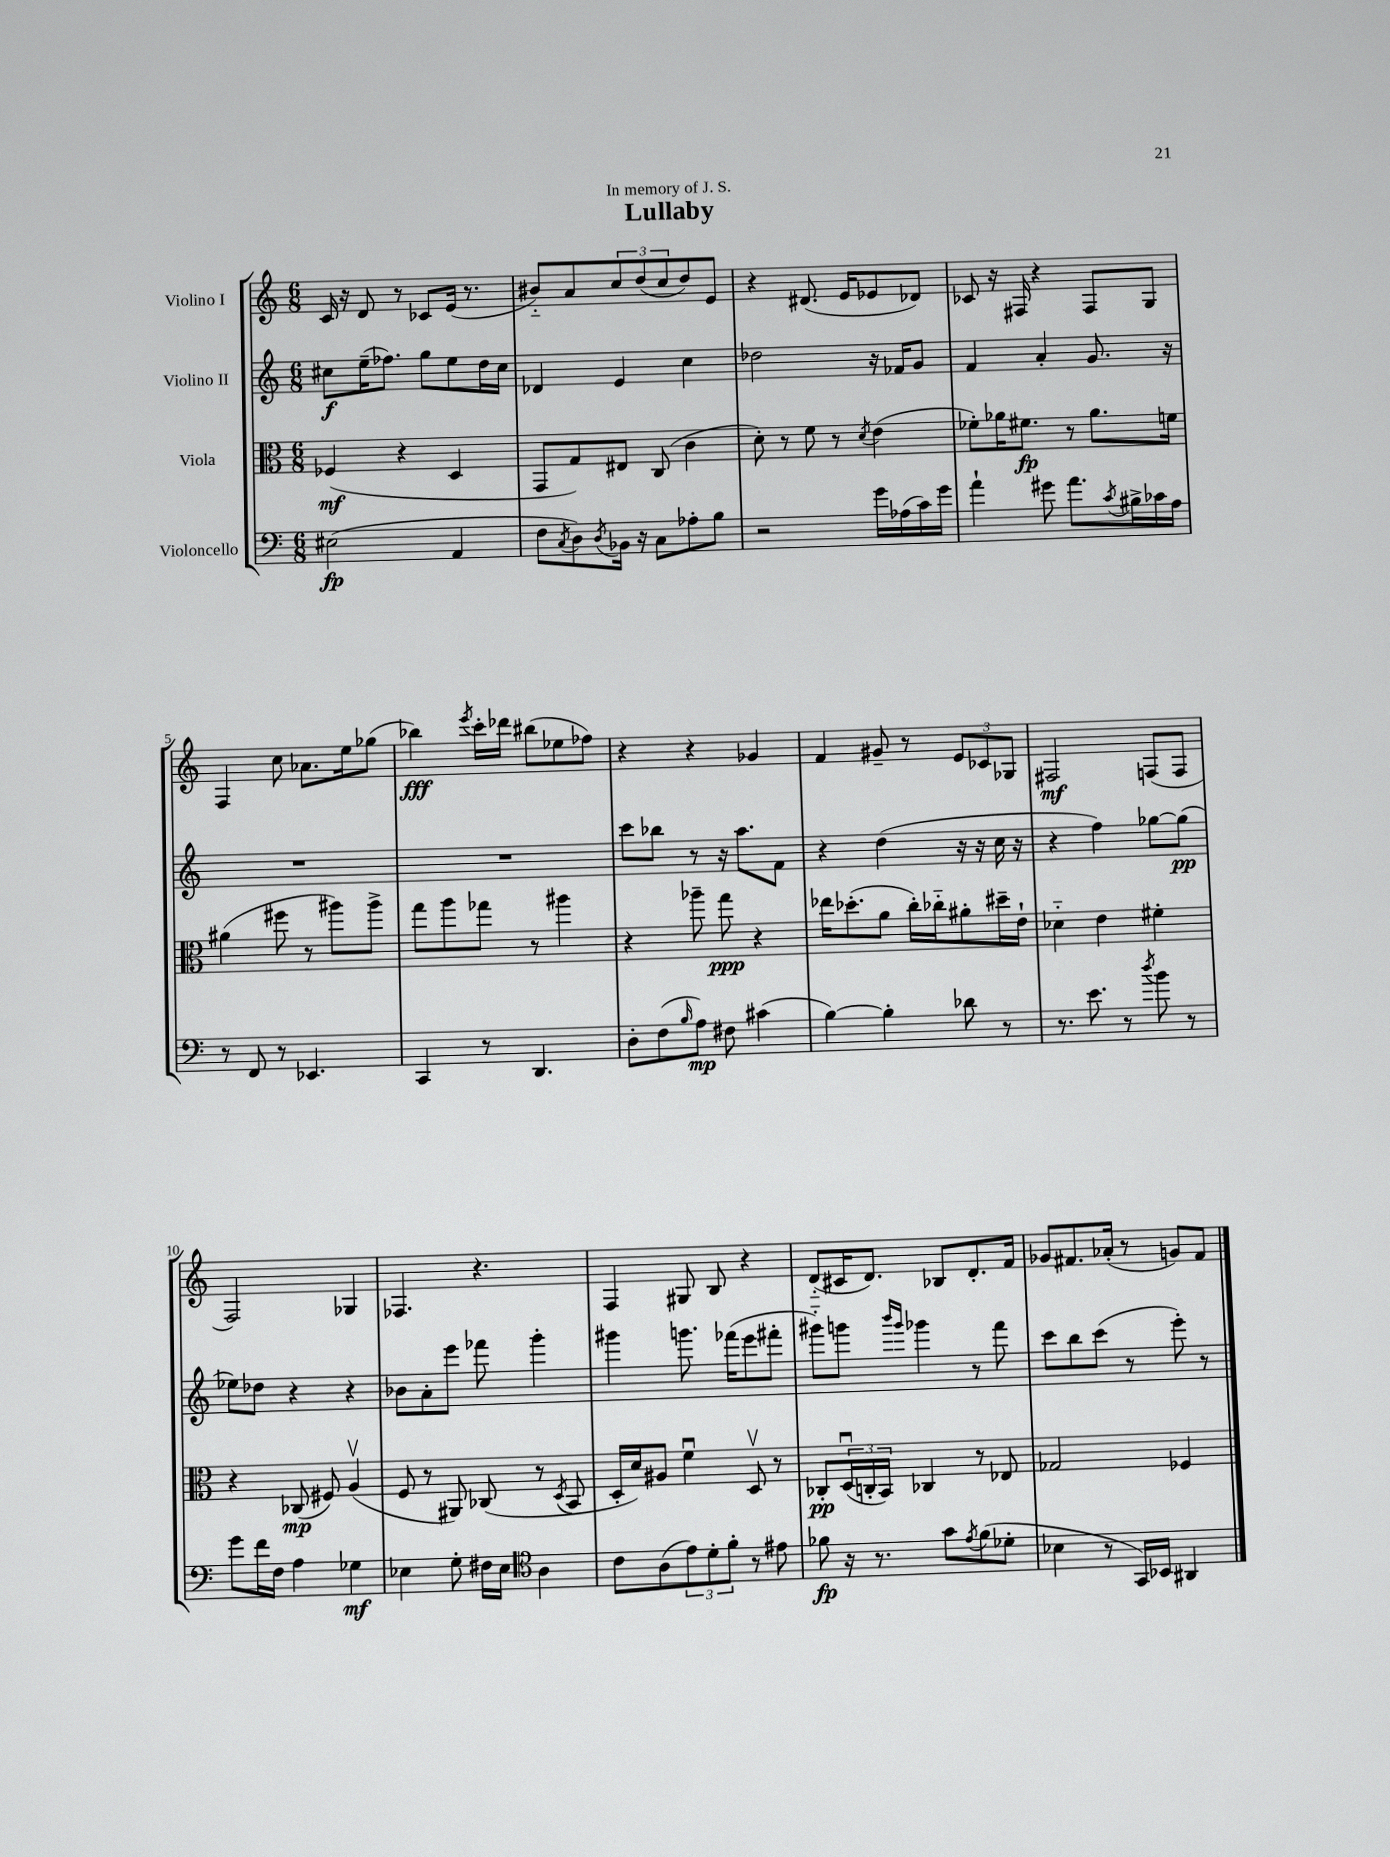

**kern	**dynam	**kern	**dynam	**kern	**dynam	**kern	**dynam
*part4	*part4	*part3	*part3	*part2	*part2	*part1	*part1
*staff4	*staff4	*staff3	*staff3	*staff2	*staff2	*staff1	*staff1
*I"Violoncello	*	*I"Viola	*	*I"Violino II	*	*I"Violino I	*
*clefF4	*	*clefC3	*	*clefG2	*	*clefG2	*
*k[]	*	*k[]	*	*k[]	*	*k[]	*
*M6/8	*	*M6/8	*	*M6/8	*	*M6/8	*
=1	=1	=1	=1	=1	=1	=1	=1
(2E#X\	fp	(4F-X/	mf	8cc#X\L	f	16c/	.
.	.	.	.	.	.	16r	.
.	.	.	.	(16ee~\K	.	8d/	.
.	.	.	.	8.ff-X\J)	.	.	.
.	.	4r	.	.	.	8r	.
.	.	.	.	8gg\L	.	8c-X/L	.
4AA/	.	4D/	.	8ee\	.	(16e/Jk	.
.	.	.	.	.	.	8.r	.
.	.	.	.	16dd\L	.	.	.
.	.	.	.	16cc#\JJ	.	.	.
=2	=2	=2	=2	=2	=2	=2	=2
8F\L	.	8GG/L	.	4d-X/	.	8b#X/L)	.
8qC/	.	.	.	.	.	.	.
8D\)	.	8G/)	.	.	.	8a/	.
8qD/	.	.	.	.	.	.	.
16BB-X\Jk	.	8E#X/J	.	4e/	.	12cc/	.
16r	.	.	.	.	.	.	.
.	.	.	.	.	.	(12dd/	.
8C\L	.	(8C/	.	.	.	.	.
.	.	.	.	.	.	12cc/	.
8A-X'\	.	4c\	.	4cc\	.	8dd/)	.
8B\J	.	.	.	.	.	8e/J	.
=3	=3	=3	=3	=3	=3	=3	=3
2r	.	8d'\)	.	2dd-X\	.	4r	.
.	.	8r	.	.	.	.	.
.	.	8f\	.	.	.	(8.d#X/	.
.	.	8r	.	.	.	.	.
.	.	.	.	.	.	16e/KL	.
.	.	8qd/	.	.	.	.	.
16g\LL	.	(4e\	.	16r	.	8e-X/	.
(16A-X\	.	.	.	16f-X/KL	.	.	.
16c\)	.	.	.	8g/J	.	8d-X/J)	.
16g\JJ	.	.	.	.	.	.	.
=4	=4	=4	=4	=4	=4	=4	=4
4a`\	.	8f-X'\L)	.	4f/	.	8c-X/	.
.	.	16a-X\K	.	.	.	16r	.
.	.	8.f#X\J	fp	.	.	16F#X/	.
8g#X\	.	.	.	4a'/	.	4r	.
8.a\L	.	8r	.	.	.	.	.
.	.	8.a-\L	.	8.g/	.	8F#/L	.
8qc/	.	.	.	.	.	.	.
16B#X^\L	.	.	.	.	.	.	.
16c-X\	.	.	.	.	.	8G/J	.
16A\JJ	.	16fn\Jk	.	16r	.	.	.
!!LO:LB:g=z
=5	=5	=5	=5	=5	=5	=5	=5
8r	.	(4a#X\	.	2.r	.	4F/	.
8FF/	.	.	.	.	.	.	.
8r	.	8ff#X\	.	.	.	8cc\	.
4.EE-X/	.	8r	.	.	.	8.a-X\L	.
.	.	8aa#X\L)	.	.	.	.	.
.	.	.	.	.	.	16ee\k	.
.	.	8aa#^\J	.	.	.	(8gg-X\J	.
=6	=6	=6	=6	=6	=6	=6	=6
4CC/	.	8gg\L	.	2.r	.	4bb-X\)	fff
.	.	8aa\	.	.	.	.	.
.	.	.	.	.	.	8qeee/	.
8r	.	8gg-X\J	.	.	.	16ccc'\LL	.
.	.	.	.	.	.	16ddd-X\JJ	.
4.DD/	.	8r	.	.	.	(8bb#X\L	.
.	.	4aa#X\	.	.	.	8ee-X\	.
.	.	.	.	.	.	8ff-X\J)	.
=7	=7	=7	=7	=7	=7	=7	=7
8D'\L	.	4r	.	8ccc\L	.	4r	.
(8F\	.	.	.	8bb-X\J	.	.	.
16qqB/	.	.	.	.	.	.	.
8A\J)	mp	8aa-X~\	.	8r	.	4r	.
8F#X\	.	8gg\	ppp	16r	.	.	.
.	.	.	.	8.aa\L	.	.	.
(4c#X\	.	4r	.	.	.	4g-X/	.
.	.	.	.	8f\J	.	.	.
=8	=8	=8	=8	=8	=8	=8	=8
[4B\)	.	16ee-X\KL	.	4r	.	4f/	.
.	.	(8.dd-X'\	.	.	.	.	.
4B'\]	.	8a\J	.	(4dd\	.	8g#X~/	.
.	.	16cc'\LL)	.	.	.	8r	.
.	.	16cc-X\J	.	.	.	.	.
8d-X\	.	8a#X'\	.	16r	.	12e/L	.
.	.	.	.	16r	.	.	.
.	.	.	.	.	.	12c-X/	.
8r	.	16dd#X~\L	.	16cc\	.	.	.
.	.	.	.	.	.	12G-X/J	.
.	.	16e`\JJ	.	16r	.	.	.
=9	=9	=9	=9	=9	=9	=9	=9
8.r	.	4d-X\	.	4r	.	2F#X/	mf
8.e\	.	.	.	.	.	.	.
.	.	4e\	.	4ff\)	.	.	.
8r	.	.	.	.	.	.	.
8qdd/	.	.	.	.	.	.	.
8b\	.	4f#X'\	.	[8gg-X\L	.	(8Fn/L	.
8r	.	.	.	(8gg-\J]	pp	8F/J	.
!!LO:LB:g=z
=10	=10	=10	=10	=10	=10	=10	=10
8g\L	.	4r	.	8ee-X\L)	.	2F/)	.
16f\L	.	.	.	8dd-X\J	.	.	.
16F\JJ	.	.	.	.	.	.	.
4A\	.	(8C-X/	mp	4r	.	.	.
.	.	8F#X/)	.	.	.	.	.
4G-X\	mf	(4Av/	.	4r	.	4G-X/	.
=11	=11	=11	=11	=11	=11	=11	=11
4E-X\	.	8F/	.	8b-X\L	.	4.F-X/	.
.	.	8r	.	8a'\	.	.	.
8G'\	.	8AA#X/)	.	8eee\J	.	.	.
16F#X\LL	.	(8C-X/	.	8fff-X\	.	4.r	.
16E-\JJ	.	.	.	.	.	.	.
*clefC4	*	*	*	*	*	*	*
4A\	.	8r	.	4ggg'\	.	.	.
.	.	8qD/	.	.	.	.	.
.	.	8BB/	.	.	.	.	.
=12	=12	=12	=12	=12	=12	=12	=12
8c\L	.	16D'/LL	.	4ggg#X\	.	4F/	.
.	.	16d/J)	.	.	.	.	.
(8A\	.	8A#X/J	.	.	.	.	.
12e\)	.	4fu\	.	8.gggn\	.	8G#X/	.
12d'\	.	.	.	.	.	.	.
.	.	.	.	.	.	8B/	.
12f'\J	.	.	.	.	.	.	.
.	.	.	.	(16fff-X\KL	.	.	.
8r	.	8Dv/	.	8eee\	.	4r	.
8e#X\	.	8r	.	8fff#X'\J	.	.	.
=13	=13	=13	=13	=13	=13	=13	=13
8f-X\	fp	8C-X'/L	pp	8ggg#X\L)	.	(8d/L	.
16r	.	(24Du/L	.	8gggn\J	.	16c#X/K	.
.	.	24Cn'/	.	.	.	.	.
8.r	.	.	.	.	.	8.d/J)	.
.	.	24BB/JJ)	.	.	.	.	.
.	.	.	.	16qqbbb/LL	.	.	.
.	.	.	.	16qqggg/JJ	.	.	.
.	.	4C-X/	.	4ggg-X\	.	.	.
8g\L	.	.	.	.	.	8B-X/L	.
8qe/	.	.	.	.	.	.	.
(8f-\	.	8r	.	8r	.	8.d'/	.
8d-X'\J	.	8E-X/	.	8fff\	.	.	.
.	.	.	.	.	.	16f/Jk	.
=14	=14	=14	=14	=14	=14	=14	=14
4B-X\	.	2G-X/	.	8ccc\L	.	8g-X/L	.
.	.	.	.	8bb\	.	8.f#X/	.
8r	.	.	.	(8ccc\J	.	.	.
.	.	.	.	.	.	(16a-X'/Jk	.
16GG/LL)	.	.	.	8r	.	8r	.
16BB-X/JJ	.	.	.	.	.	.	.
4AA#X/	.	4F-X/	.	8eee'\)	.	8gn/L)	.
.	.	.	.	8r	.	8f#/J	.
==	==	==	==	==	==	==	==
*-	*-	*-	*-	*-	*-	*-	*-
